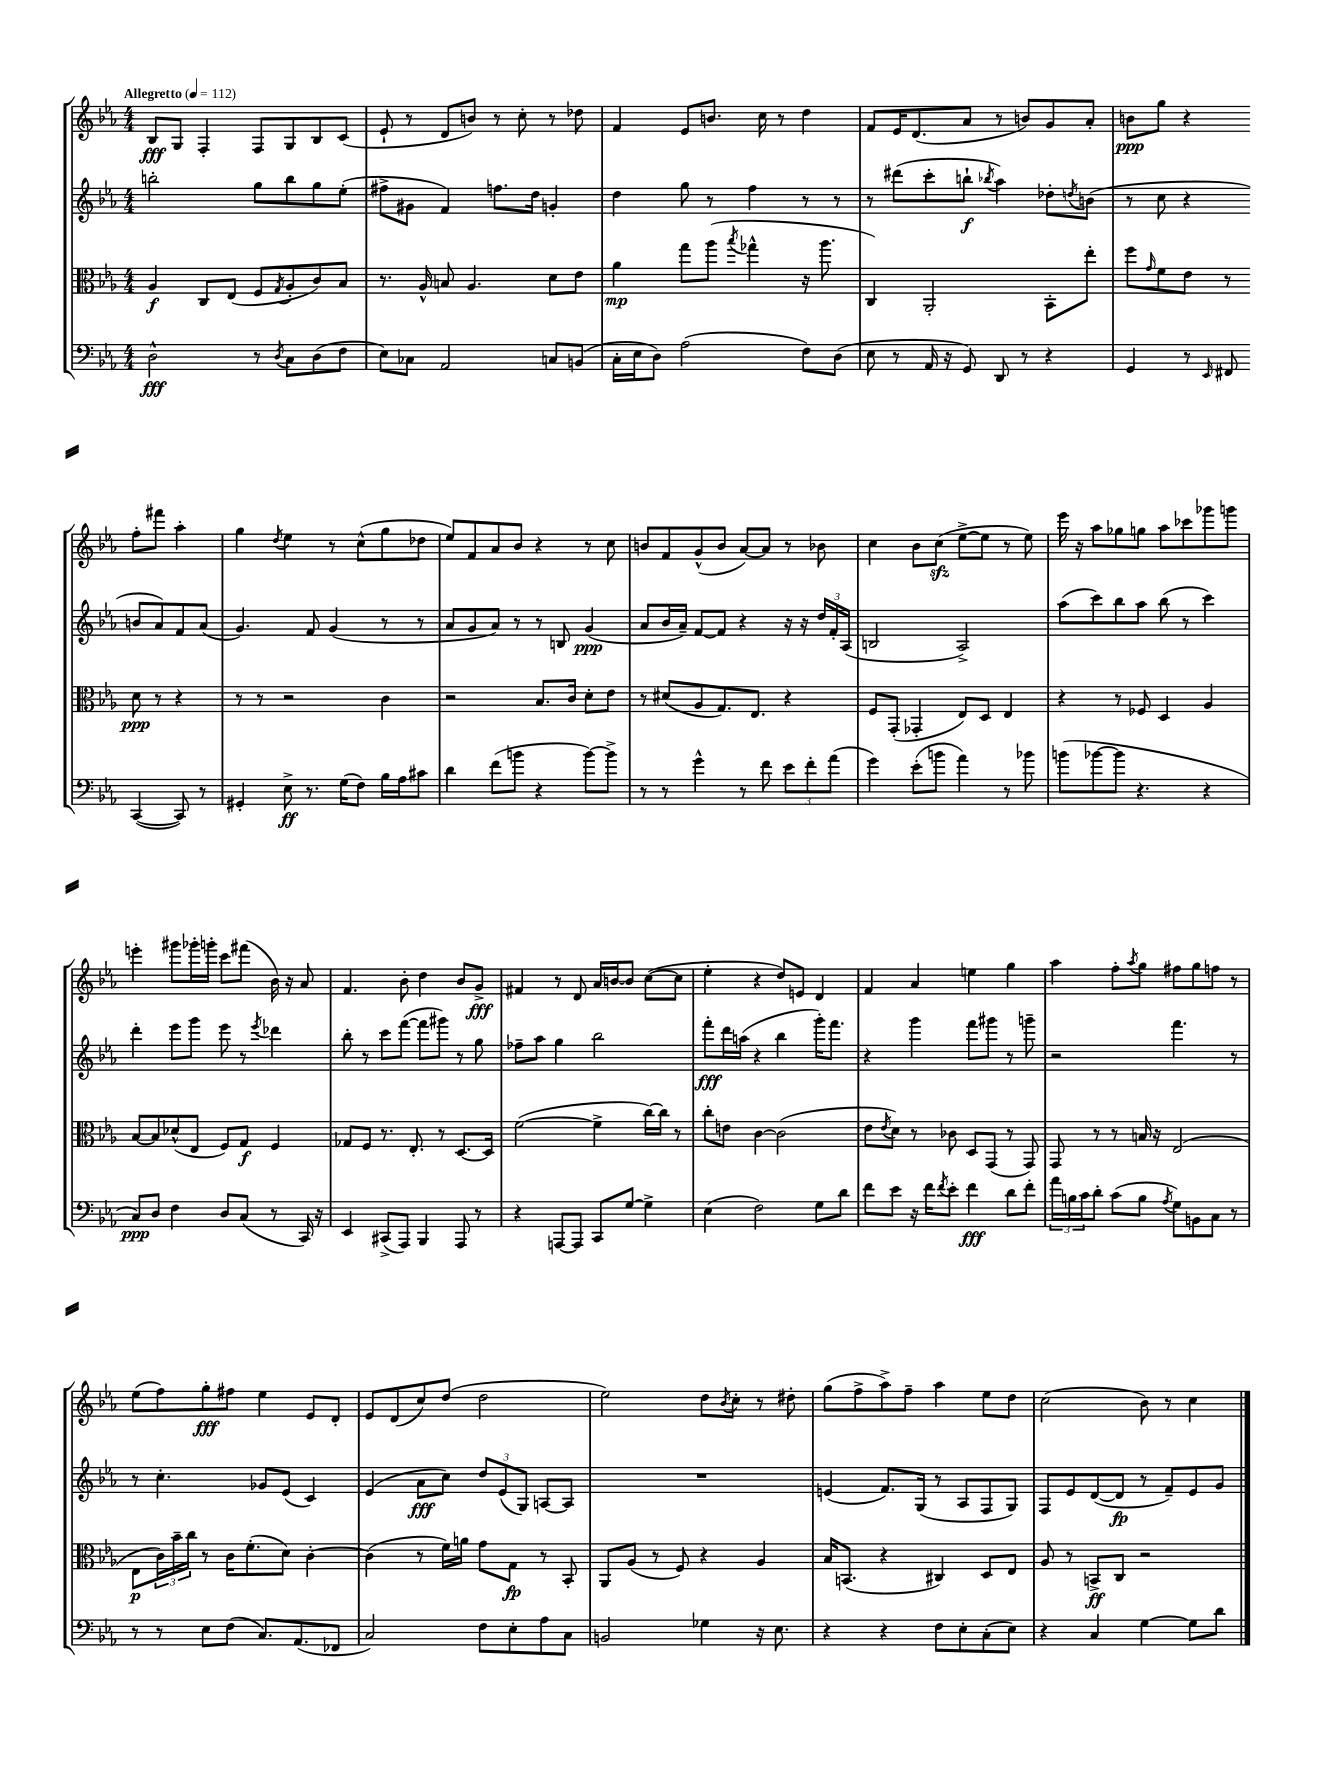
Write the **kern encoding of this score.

**kern	**kern	**kern	**kern
*staff4	*staff3	*staff2	*staff1
*clefF4	*clefC3	*clefG2	*clefG2
*k[b-e-a-]	*k[b-e-a-]	*k[b-e-a-]	*k[b-e-a-]
*M4/4	*M4/4	*M4/4	*M4/4
*MM112	*MM112	*MM112	*MM112
2D^^	4A-	2bb'	8B-
.	.	.	8G
.	8C	.	4F'
.	(8E-	.	.
8r	8F	8gg	8F
8qD	8qG	.	.
8C	8A-'	8bb	8G
(8D	8c)	8gg	8B-
8F	8B-	(8ee-'	(8c
=	=	=	=
8E-)	8.r	8ff#^	8e-`
8C-	.	8g#	8r
.	16A-^^	.	.
2AA-	8B	4f)	8d
.	4.A-	.	8b)
.	.	8.ff	8r
.	.	.	8cc'
.	.	16dd	.
8C	8d	4g'	8r
(8BB	8e-	.	8dd-
=	=	=	=
16C'	4a-	4dd	4f
16E-	.	.	.
8D)	.	.	.
(2A-	8gg	8gg	8e-
.	(8aa-	8r	8.b
.	8qbb-	.	.
.	4gg-^^	4ff	.
.	.	.	16cc
.	.	.	8r
8F)	16r	8r	4dd
.	8.aa-	.	.
(8D	.	8r	.
=	=	=	=
8E-	4C)	8r	8f
8r	.	(8ddd#	16e-
.	.	.	(8.d
16AA-	2AA-'	8ccc'	.
16r	.	.	.
8GG)	.	8bb`	8a-
.	.	8qbb-	.
8DD	.	4aa-)	8r
8r	.	.	8b)
4r	8BB-'	8dd-'	8g
.	.	8qdd	.
.	8ee-'	(8b	8a-'
=	=	=	=
4GG	8ff	8r	8b
.	16qqg	.	.
.	8f	8cc	8gg
8r	8e-	4r	4r
16qqEE-	.	.	.
8FF#	8r	.	.
([4CC	8d	8b	8ff'
.	8r	8a-)	8fff#
8CC])	4r	8f	4aa-'
8r	.	(8a-	.
=	=	=	=
4GG#'	8r	4.g)	4gg
.	8r	.	.
.	.	.	8qdd
8E-^	2r	.	4ee-
8.r	.	8f	.
.	.	(4g	8r
(16G	.	.	.
8F)	.	.	(8cc^^
16B-	4c	8r	8gg
16A-	.	.	.
8c#	.	8r	8dd-
=	=	=	=
4d	2r	8a-	8ee-)
.	.	8g	8f
(8f	.	8a-)	8a-
8b	.	8r	8b-
4r	8.B-	8r	4r
.	.	8B	.
.	16c	.	.
[8b)	8d'	(4g	8r
8b^]	8e-	.	8cc
=	=	=	=
8r	8r	8a-	8b
8r	(8d#	16b-	8f
.	.	16a-~)	.
4g^^	8A-	[8f	(8g^^
.	8.G)	8f]	8b
8r	.	4r	[8a-)
.	8.E-	.	.
8f	.	.	8a-]
12e-	4r	16r	8r
.	.	16r	.
12f'	.	.	.
.	.	24dd	8b-
(12a-	.	24f'	.
.	.	(24A-	.
=	=	=	=
4g)	8F	2B	4cc
.	(8GG'	.	.
(8e-'	4GG-'	.	8b-
8b	.	.	(8cc
4a-)	8E-)	2A-^)	[8ee-^
.	8D	.	8ee-]
8r	4E-	.	8r
8b-	.	.	8ee-)
=	=	=	=
(8b	4r	(8aa-	16eee-
.	.	.	16r
[8b-	.	8ccc)	8aa-
8b-]	8r	8bb-	8gg-
4.r	8F-	8aa-	8gg
.	4D	(8bb-	8aa-
.	.	8r	8ccc-
4r	4A-	4ccc)	8ggg-
.	.	.	8ggg
=	=	=	=
8C)	[8B-	4ddd'	4eee'
8D	8B-]	.	.
4F	(8d-^^	8eee-	8ggg#
.	8E-	8ggg	16ggg-'
.	.	.	16ggg'
8D	8F)	8eee-	8ccc
(8C	8G	8r	(8fff#
.	.	8qeee-	.
8r	4F	4ddd-	16b-)
.	.	.	16r
16CC)	.	.	8a-
16r	.	.	.
=	=	=	=
4EE-	8G-	8bb-'	4.f
.	8F	8r	.
(8CC#^	8.r	8ccc	.
8AAA-)	.	([8fff	8b-'
.	8.E-'	.	.
4BBB-	.	8fff]	4dd
.	8r	8ggg#)	.
8AAA-	[8.D	8r	8b-
8r	.	8gg	8g^
.	16D]	.	.
=	=	=	=
4r	([2f	8ff-~	4f#
.	.	8aa-	.
[8AAA	.	4gg	8r
8AAA]	.	.	8d
8CC	4f^]	2bb-	16a-
.	.	.	[16b
[8G	.	.	8b]
4G^]	[16cc)	.	([8cc
.	16cc]	.	.
.	8r	.	8cc]
=	=	=	=
(4E-	8cc'	8fff'	4ee-'
.	8e	16ddd	.
.	.	(16aa	.
2F)	[4c	4r	4r
.	(2c]	4bb-	8dd)
.	.	.	8e
8G	.	16ggg')	4d
.	.	8.fff	.
8d	.	.	.
=	=	=	=
8f	8e-	4r	4f
.	8qe-	.	.
8e-	8d)	.	.
16r	8r	4ggg	4a-
16f	.	.	.
8qf	.	.	.
8e-'	8c-	.	.
4f	8D	8fff	4ee
.	(8GG	8ggg#	.
8d	8r	8r	4gg
8f'	8GG)	8ggg~	.
=	=	=	=
24a-	8GG	2r	4aa-
24B	.	.	.
24c	.	.	.
8d'	8r	.	.
(8c	8r	.	8ff'
.	.	.	8qaa-
8B	16B	.	8gg
.	16r	.	.
8qA-	.	.	.
8G)	(2E-	4.fff	8ff#
8BB	.	.	8gg
8C	.	.	8ff
8r	.	8r	8r
=	=	=	=
8r	8E-	8r	(8ee-
8r	24c)	4.cc'	8ff)
.	24b-~	.	.
.	24cc	.	.
8E-	8r	.	8gg'
(8F	16c	.	8ff#
.	(8.f'	.	.
8.C)	.	8g-	4ee-
.	8d)	(8e-	.
(8.AA-	.	.	.
.	[4c'	4c)	8e-
8FF-	.	.	8d'
=	=	=	=
2C)	(4c]	(4e-	8e-
.	.	.	(8d
.	8r	8a-	8cc)
.	16f)	8cc)	(8dd
.	16a	.	.
8F	8g	12dd	2dd
.	.	(12e-	.
8E-'	8G	.	.
.	.	12G)	.
8A-	8r	[8A	.
8C	8BB-'	8A]	.
=	=	=	=
2BB	8AA-	1r	2ee-)
.	(8A-	.	.
.	8r	.	.
.	8F)	.	.
4G-	4r	.	8dd
.	.	.	8qb-
.	.	.	8cc'
16r	4A-	.	8r
8.E-	.	.	.
.	.	.	8dd#'
=	=	=	=
4r	16B-	(4e	(8gg
.	(8.BB	.	.
.	.	.	8ff^
4r	4r	8.f)	8aa-^)
.	.	.	8ff~
.	.	(16G	.
8F	4C#)	8r	4aa-
8E-'	.	8A-	.
(8C'	8D	8F	8ee-
8E-)	8E-	8G)	8dd
=	=	=	=
4r	8A-	8F	(2cc
.	8r	8e-	.
4C	8BB^	([8d	.
.	8C	8d]	.
[4G	2r	8r	8b-)
.	.	8f~)	8r
8G]	.	8e-	4cc
8d	.	8g	.
==	==	==	==
*-	*-	*-	*-
